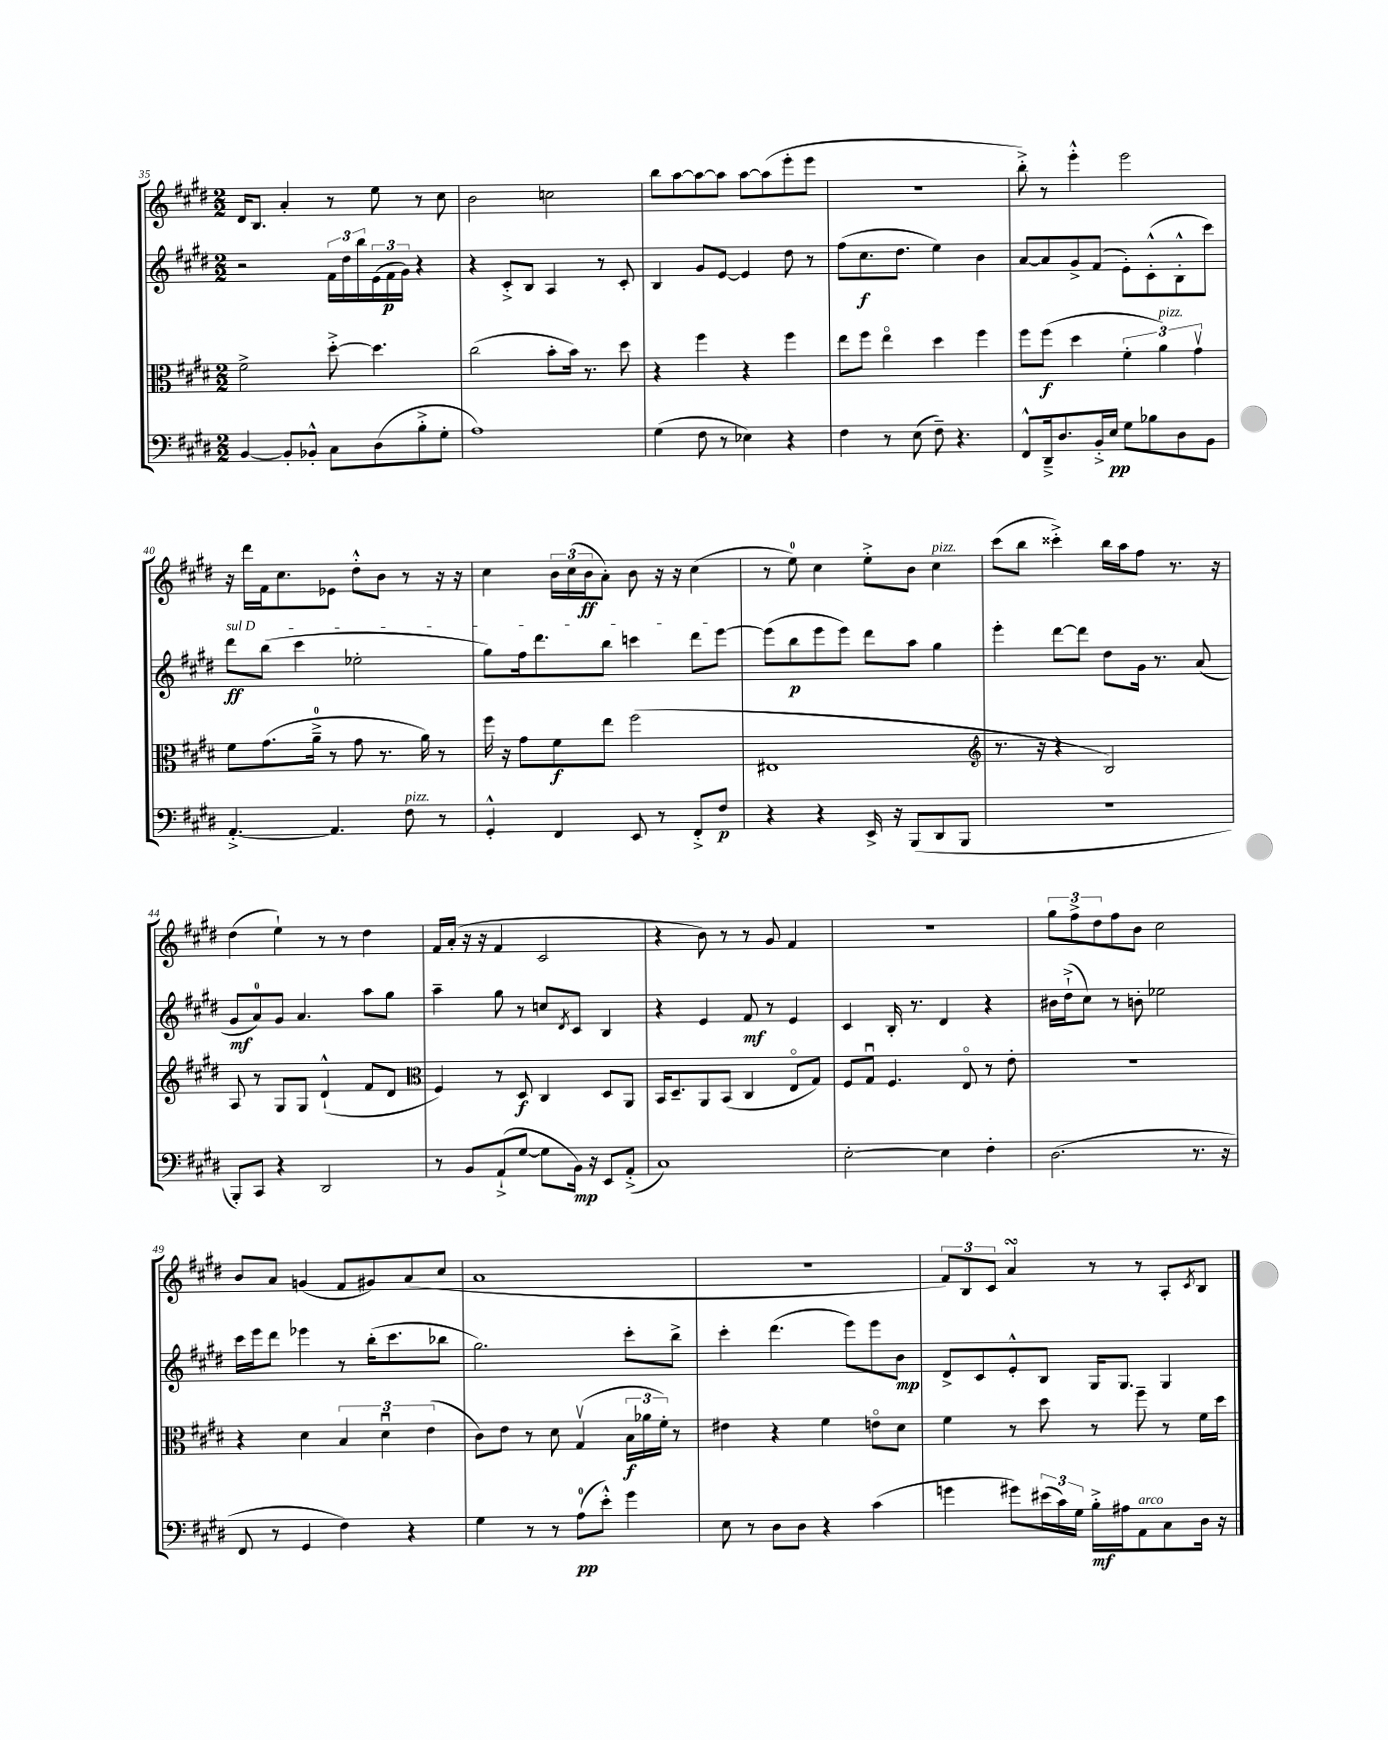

**kern	**dynam	**kern	**dynam	**kern	**dynam	**kern	**dynam
*part4	*part4	*part3	*part3	*part2	*part2	*part1	*part1
*staff4	*staff4	*staff3	*staff3	*staff2	*staff2	*staff1	*staff1
*clefF4	*	*clefC3	*	*clefG2	*	*clefG2	*
*k[f#c#g#d#]	*	*k[f#c#g#d#]	*	*k[f#c#g#d#]	*	*k[f#c#g#d#]	*
*M2/2	*	*M2/2	*	*M2/2	*	*M2/2	*
=35	=35	=35	=35	=35	=35	=35	=35
[4BB/	.	2f#^\	.	2r	.	16d#/KL	.
.	.	.	.	.	.	8.B/J	.
8BB'/L]	.	.	.	.	.	4a'/	.
8BB-X'^^/J	.	.	.	.	.	.	.
8C#\L	.	[8dd#'^\	.	24f#\LL	.	8r	.
.	.	.	.	24dd#\	.	.	.
.	.	.	.	24bb\	.	.	.
(8D#\	.	4.dd#\]	.	(24e\	.	8ee\	.
.	.	.	.	24f#\	p	.	.
.	.	.	.	24g#\JJ)	.	.	.
8B'^\	.	.	.	4r	.	8r	.
8G#'\J	.	.	.	.	.	8cc#\	.
=36	=36	=36	=36	=36	=36	=36	=36
1A)	.	(2cc#\	.	4r	.	2b\	.
.	.	.	.	8c#'^/L	.	.	.
.	.	.	.	8B/J	.	.	.
.	.	8b'\L	.	4A/	.	2ccn\	.
.	.	16b\Jk)	.	.	.	.	.
.	.	8.r	.	.	.	.	.
.	.	.	.	8r	.	.	.
.	.	8dd#\	.	8c#'/	.	.	.
=37	=37	=37	=37	=37	=37	=37	=37
(4G#\	.	4r	.	4B/	.	8bb\L	.
.	.	.	.	.	.	[8aa\	.
8F#\	.	4ff#\	.	8g#/L	.	8aa\_	.
8r	.	.	.	[8e/J	.	8aa\J]	.
4E-X\)	.	4r	.	4e/]	.	[8aa\L	.
.	.	.	.	.	.	(8aa\]	.
4r	.	4ff#\	.	8dd#\	.	8eee'\	.
.	.	.	.	8r	.	8eee\J	.
=38	=38	=38	=38	=38	=38	=38	=38
4F#\	.	8ee\L	.	(8ff#\L	.	1r	.
.	.	8ff#\J	.	8.cc#\	f	.	.
8r	.	4ee\	.	.	.	.	.
.	.	.	.	8.dd#\J	.	.	.
(8E\	.	.	.	.	.	.	.
8F#~\)	.	4dd#\	.	4ee\)	.	.	.
4.r	.	.	.	.	.	.	.
.	.	4ff#\	.	4b\	.	.	.
=39	=39	=39	=39	=39	=39	=39	=39
8FF#^^/L	.	8ff#\L	.	[8a/L	.	8bb'^\)	.
16DD#~^/k	.	(8ff#\J	f	8a/]	.	8r	.
8.D#/	.	.	.	.	.	.	.
.	.	4dd#\	.	8g#^/	.	4eee'^^\	.
16BB'^/L	.	.	.	(8f#/J	.	.	.
16E/JJ	pp	.	.	.	.	.	.
8G#\L	.	6f#'\	.	8e'\L)	.	2eee\	.
8B-X\	.	.	.	(8c#'^^\	.	.	.
!	!	!LO:TX:a:i:t=pizz.	!	!	!	!	!
.	.	6a\)	.	.	.	.	.
8D#\	.	.	.	8B'^^\	.	.	.
.	.	6g#v\	.	.	.	.	.
8BB\J	.	.	.	8ccc#\J)	.	.	.
!!LO:LB:g=z
=40	=40	=40	=40	=40	=40	=40	=40
!	!	!	!	!LO:TX:a:i:t=sul D	!	!	!
[4.AA'^/	.	8f#\L	.	8ddd#\L	ff	16r	.
.	.	.	.	.	.	16ddd#\LL	.
.	.	(8.g#\	.	(8bb\J	.	16f#\J	.
.	.	.	.	.	.	8.cc#\	.
.	.	.	.	4ccc#\	.	.	.
.	.	16a~^\Jk	.	.	.	.	.
4.AA/]	.	8r	.	.	.	8e-X\J	.
.	.	8g#\	.	2ee-X'\	.	8dd#'^^\L	.
.	.	8.r	.	.	.	8b\J	.
!LO:TX:a:i:t=pizz.	!	!	!	!	!	!	!
8F#\	.	.	.	.	.	8r	.
.	.	16a\)	.	.	.	.	.
8r	.	8r	.	.	.	16r	.
.	.	.	.	.	.	16r	.
=41	=41	=41	=41	=41	=41	=41	=41
4GG#'^^/	.	16ff#\	.	8gg#\L)	.	4cc#\	.
.	.	16r	.	.	.	.	.
.	.	8g#\L	.	16ff#\k	.	.	.
.	.	.	.	8.ddd#\	.	.	.
4FF#/	.	8f#\	f	.	.	24b\LL	.
.	.	.	.	.	.	(24cc#\	.
.	.	.	.	.	.	24b\J	ff
.	.	8ee\J	.	8bb\J	.	8a'\J)	.
8EE/	.	(2ff#\	.	4cccn\	.	8b\	.
8r	.	.	.	.	.	16r	.
.	.	.	.	.	.	16r	.
8FF#'^/L	.	.	.	8ddd#\L	.	(4cc#\	.
8F#/J	p	.	.	[8eee\J	.	.	.
=42	=42	=42	=42	=42	=42	=42	=42
4r	.	1E#X	.	(8eee\L]	.	8r	.
.	.	.	.	8bb\	p	8ee\)	.
4r	.	.	.	8eee\	.	4cc#\	.
.	.	.	.	8eee\J)	.	.	.
16EE^/	.	.	.	8ddd#\L	.	8ee'^\L	.
16r	.	.	.	.	.	.	.
(8BBB/L	.	.	.	8aa\J	.	8b\J	.
!	!	!	!	!	!	!LO:TX:a:i:t=pizz.	!
8DD#/	.	.	.	4gg#\	.	4cc#\	.
8BBB/J	.	.	.	.	.	.	.
=43	=43	=43	=43	=43	=43	=43	=43
*	*	*clefG2	*	*	*	*	*
1r	.	8.r	.	4eee'\	.	(8ccc#\L	.
.	.	.	.	.	.	8bb\J	.
.	.	16r	.	.	.	.	.
.	.	4r	.	[8ddd#\L	.	4ccc##X'^\)	.
.	.	.	.	8ddd#\J]	.	.	.
.	.	2B/)	.	8dd#\L	.	16bb\LL	.
.	.	.	.	.	.	16aa\J	.
.	.	.	.	16g#\Jk	.	8ff#\J	.
.	.	.	.	8.r	.	.	.
.	.	.	.	.	.	8.r	.
.	.	.	.	(8a/	.	.	.
.	.	.	.	.	.	16r	.
!!LO:LB:g=z
=44	=44	=44	=44	=44	=44	=44	=44
8BBB'/L)	.	8A/	.	8g#/L	mf	(4dd#\	.
8CC#/J	.	8r	.	8a/)	.	.	.
4r	.	8G#/L	.	8g#/J	.	4ee`\)	.
.	.	8G#/J	.	4.a/	.	.	.
2DD#/	.	(4d#`^^/	.	.	.	8r	.
.	.	.	.	.	.	8r	.
.	.	8f#/L	.	8aa\L	.	4dd#\	.
.	.	8d#/J	.	8gg#\J	.	.	.
=45	=45	=45	=45	=45	=45	=45	=45
*	*	*clefC3	*	*	*	*	*
8r	.	4F#/)	.	4aa~\	.	16f#/LL	.
.	.	.	.	.	.	(16a'/JJ	.
8BB/L	.	.	.	.	.	16r	.
.	.	.	.	.	.	16r	.
(8AA`^/	.	8r	.	8gg#\	.	4f#/	.
[8G#/J	.	8D#/	f	8r	.	.	.
8G#\L]	.	4C#/	.	8ccn/L	.	2c#/	.
.	.	.	.	8qd#/	.	.	.
16BB\Jk)	mp	.	.	8c#/J	.	.	.
16r	.	.	.	.	.	.	.
8EE/L	.	8D#/L	.	4B/	.	.	.
(8AA'^/J	.	8AA/J	.	.	.	.	.
=46	=46	=46	=46	=46	=46	=46	=46
1C#)	.	16BB/KL	.	4r	.	4r	.
.	.	8.D#~/	.	.	.	.	.
.	.	8AA/	.	4e/	.	8b\)	.
.	.	(8BB/J	.	.	.	8r	.
.	.	4C#/	.	8f#/	mf	8r	.
.	.	.	.	8r	.	8g#/	.
.	.	8E/L	.	4e/	.	4f#/	.
.	.	8G#/J)	.	.	.	.	.
=47	=47	=47	=47	=47	=47	=47	=47
[2E'\	.	8F#/L	.	4c#/	.	1r	.
.	.	8G#u/J	.	.	.	.	.
.	.	4.F#/	.	16B'/	.	.	.
.	.	.	.	8.r	.	.	.
4E\]	.	.	.	4d#/	.	.	.
.	.	8E/	.	.	.	.	.
4F#'\	.	8r	.	4r	.	.	.
.	.	8e'\	.	.	.	.	.
=48	=48	=48	=48	=48	=48	=48	=48
(2.D#\	.	1r	.	16b#X\LL	.	12gg#\L	.
.	.	.	.	(16dd#`^\J	.	.	.
.	.	.	.	.	.	12ff#^\	.
.	.	.	.	8cc#\J)	.	.	.
.	.	.	.	.	.	12dd#\	.
.	.	.	.	8r	.	8ff#\	.
.	.	.	.	8bn'\	.	8b\J	.
.	.	.	.	2ee-X\	.	2cc#\	.
8.r	.	.	.	.	.	.	.
16r	.	.	.	.	.	.	.
!!LO:LB:g=z
=49	=49	=49	=49	=49	=49	=49	=49
8FF#/	.	4r	.	16ccc#\LL	.	8b/L	.
.	.	.	.	16eee\J	.	.	.
8r	.	.	.	8ddd#\J	.	8a/J	.
4GG#/	.	4d#\	.	4eee-X\	.	(4gn/	.
4F#\)	.	6B/	.	8r	.	8f#/L	.
.	.	.	.	(16bb'\KL	.	8g#X/)	.
.	.	6d#u\	.	.	.	.	.
.	.	.	.	8.ccc#\	.	.	.
4r	.	.	.	.	.	(8a/	.
.	.	(6e\	.	.	.	.	.
.	.	.	.	8bb-X\J	.	8cc#/J	.
=50	=50	=50	=50	=50	=50	=50	=50
4G#\	.	8c#\L)	.	2.gg#\)	.	1a	.
.	.	8e\J	.	.	.	.	.
8r	.	8r	.	.	.	.	.
8r	.	8d#\	.	.	.	.	.
(8A\L	pp	(4G#v/	.	.	.	.	.
8e'^^\J)	.	.	.	.	.	.	.
4g#\	.	24B\LL	f	8ccc#'\L	.	.	.
.	.	24a-X\	.	.	.	.	.
.	.	24f#'\JJ)	.	.	.	.	.
.	.	8r	.	8bb^\J	.	.	.
=51	=51	=51	=51	=51	=51	=51	=51
8E\	.	4e#X\	.	4ccc#'\	.	1r	.
8r	.	.	.	.	.	.	.
8D#\L	.	4r	.	(4.ddd#\	.	.	.
8D#\J	.	.	.	.	.	.	.
4r	.	4f#\	.	.	.	.	.
.	.	.	.	8eee\L)	.	.	.
(4c#\	.	8en\L	.	8eee\	.	.	.
.	.	8d#\J	.	8b\J	mp	.	.
=52	=52	=52	=52	=52	=52	=52	=52
4gn\	.	4f#\	.	8d#^/L	.	12f#/L)	.
.	.	.	.	.	.	12B/	.
.	.	.	.	8c#/	.	.	.
.	.	.	.	.	.	12c#/J	.
8g#X\L)	.	8r	.	8e'^^/	.	4asSSs/	.
(24e#X\L	.	8dd#\	.	8B/J	.	.	.
24c#\)	.	.	.	.	.	.	.
24G#\JJ	.	.	.	.	.	.	.
16B'^\LL	mf	8r	.	16G#/KL	.	8r	.
16A#X\J	.	.	.	8.G#/J	.	.	.
!LO:TX:a:i:t=arco	!	!	!	!	!	!	!
8AA\	.	8ff#~\	.	.	.	8r	.
8C#\	.	8r	.	4G#/	.	8A'/L	.
.	.	.	.	.	.	8qc#/	.
16D#\Jk	.	16f#\LL	.	.	.	8B/J	.
16r	.	16dd#\JJ	.	.	.	.	.
==	==	==	==	==	==	==	==
*-	*-	*-	*-	*-	*-	*-	*-
